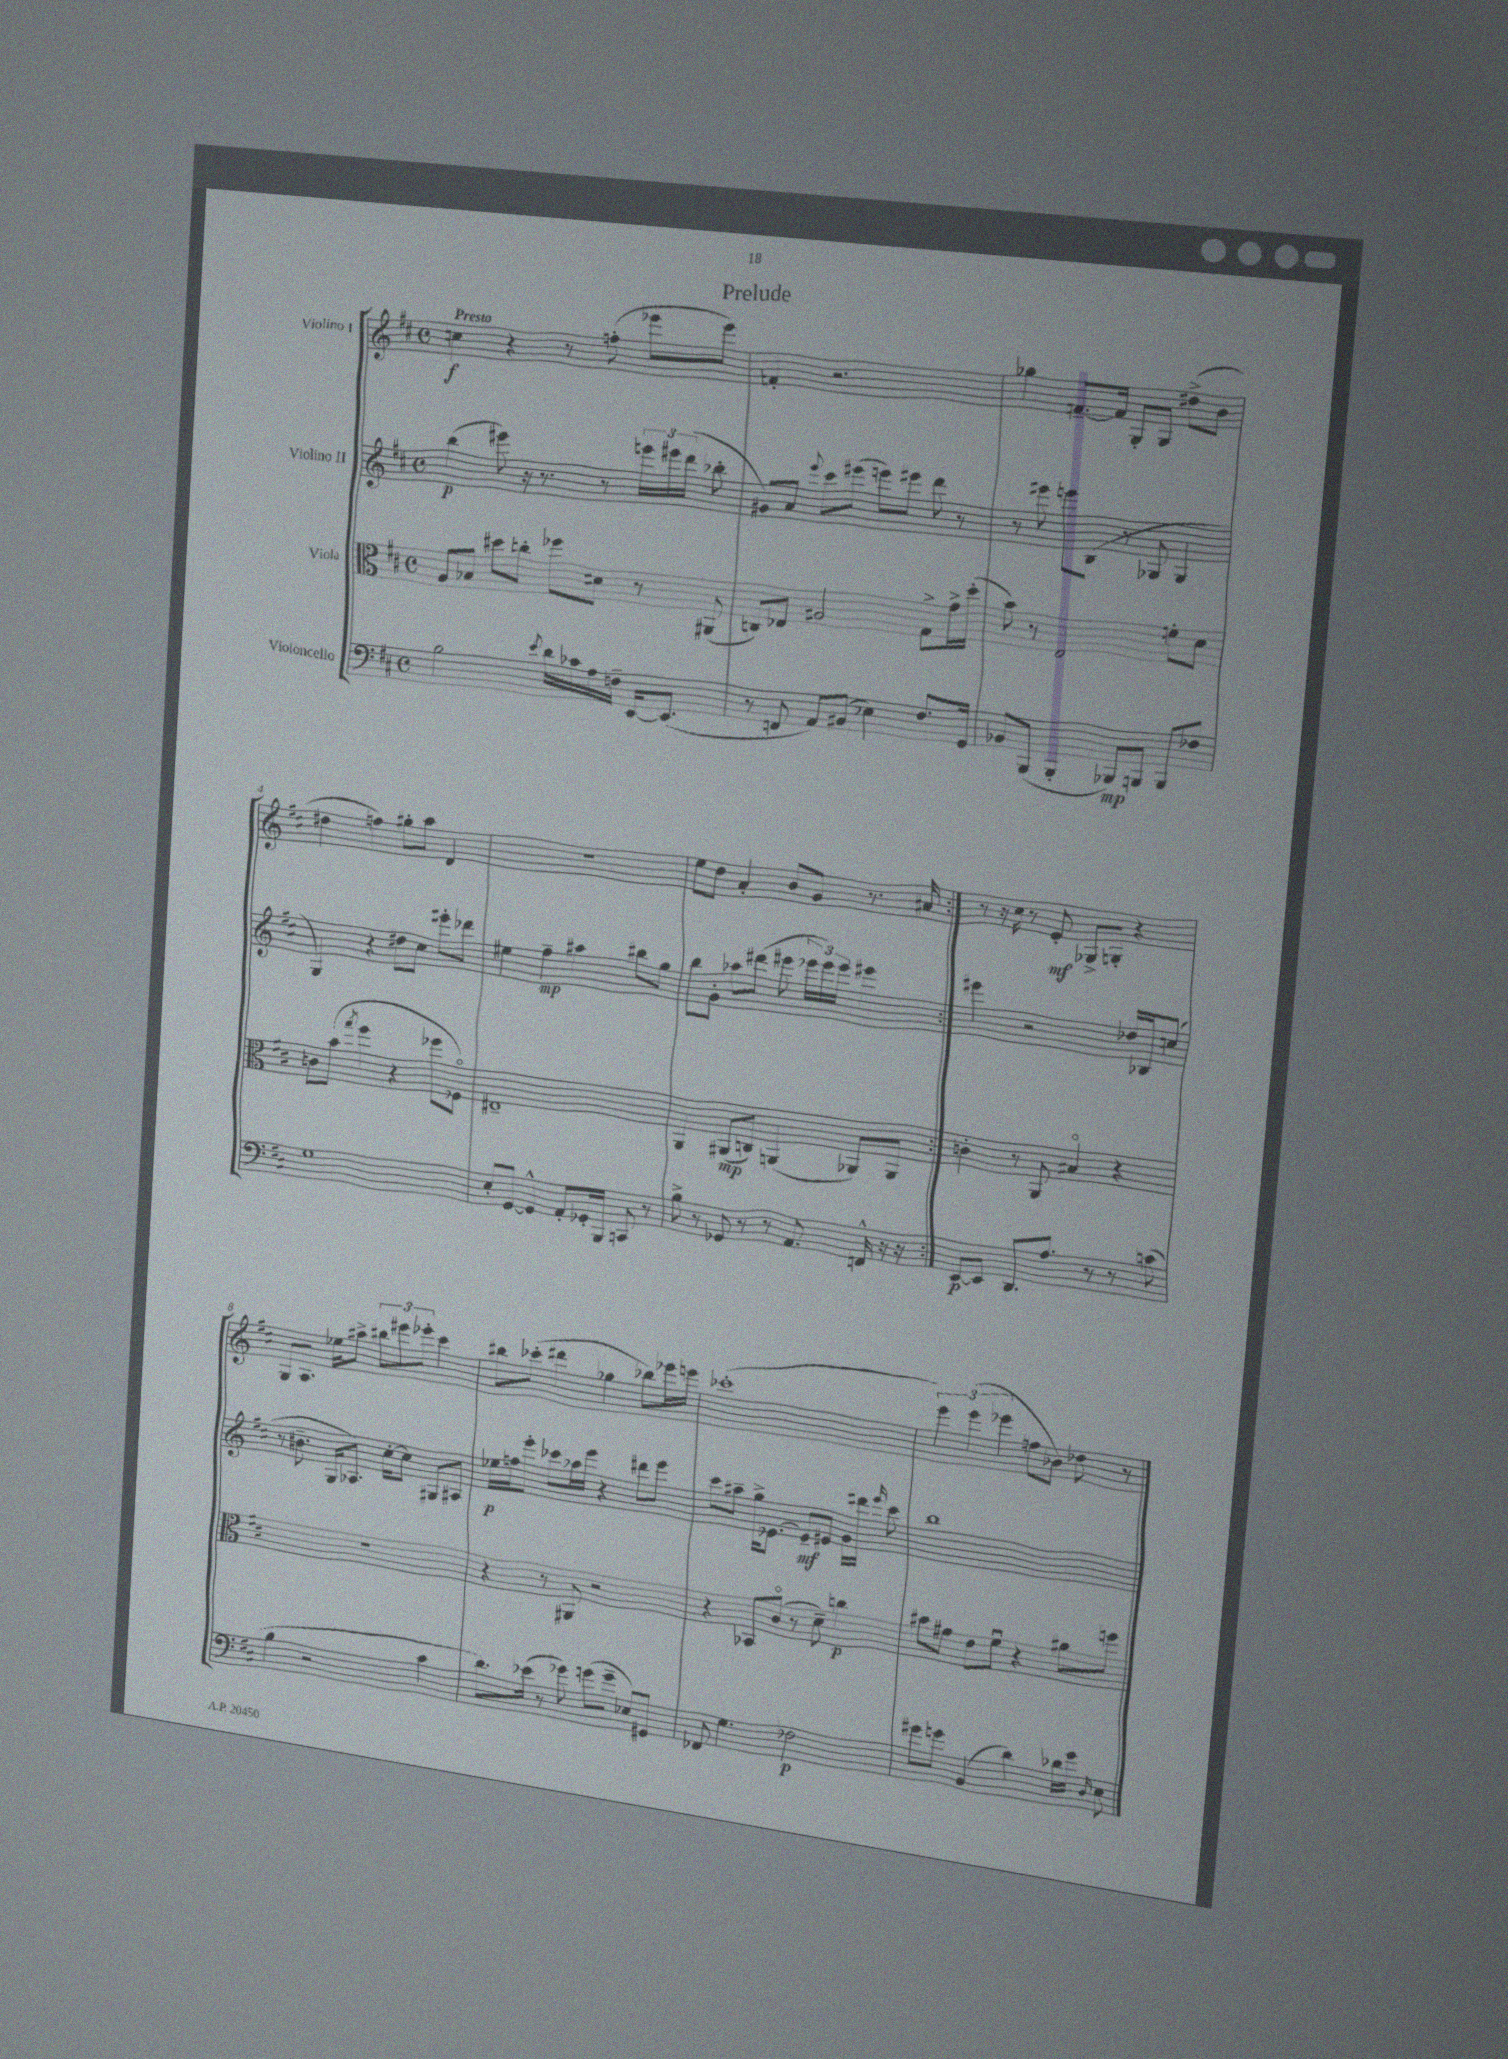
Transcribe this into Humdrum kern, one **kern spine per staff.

**kern	**kern	**kern	**kern
*staff4	*staff3	*staff2	*staff1
*clefF4	*clefC3	*clefG2	*clefG2
*k[f#c#]	*k[f#c#]	*k[f#c#]	*k[f#c#]
*M4/4	*M4/4	*M4/4	*M4/4
*met(c)	*met(c)	*met(c)	*met(c)
2B\	8A/L	(4bb\	4cc\
.	8B-/J	.	.
.	8dd#\L	8eee#\)	4r
.	8cc'\J	16r	.
.	.	8.r	.
8qe/	.	.	.
16d\LL	8ff-\L	.	8r
16c-\	.	.	.
16A\	8d#\J	8r	(8ff'\
16F~\JJ	.	.	.
[16EE/LK	8r	24eee\LL	8eee-\L
.	.	24eee#\	.
(8.EE/]J	.	.	.
.	.	(24ddd\JJ	.
.	(8AA#/	8bb-'\	8eee-\J)
=	=	=	=
8r	8C/L)	8g#/L)	4f'/
8FF/	8E-/J	8a/J	.
.	.	8qqeee/	.
8AA/L)	2A#/	8ccc#\L	2.r
(8BB#/J	.	(8eee#\J	.
4E-\)	.	8eee\L)	.
.	.	8eee#\J	.
8.F#/L	8G^\L	8ddd\	.
.	16g^\L	8r	.
16GG/Jk	(16dd'\JJ	.	.
=	=	=	=
8BB-/L	8b\)	8r	4gg-\
(8BBB/J	8r	8eee#\	.
4BBB'/	2E/	8eee\L	[8.f~/L
.	.	(8B\J	.
.	.	.	16f/]Jk
8BBB-/L)	.	8r	8G'/L
8BBB/J	.	8G-/	8G/J
8BBB/L	8f'\L	4G-/	(8dd#^\L
8F-/J	8d\J	.	8b\J
=	=	=	=
1G	8c\L	4G/)	4dd#\
.	(8b\J	.	.
.	8qgg/	.	.
.	4ff#\	4r	4ff\)
.	4r	8dd#\L	8gg#'\L
.	.	8cc#\J	8aa\J
.	8ff-\L	8eee#'\L	4d/
.	8F-o\J)	8ddd-\J	.
=	=	=	=
8E'/L	1E#~	4ee#\	1r
[8GG/J	.	.	.
4GG^^/]	.	4ff#~\	.
8AA'/L	.	4aa#\	.
16GG-'/L	.	.	.
16BBB/JJ	.	.	.
8CC/	.	8bb#\L	.
8r	.	8gg\J	.
=	=	=	=
8B^\	4AA/	8bb\L	8ee\L
8r	.	8g'\J	8dd\J
8GG-/	(8AA#/L	8aa-\L	4a'/
8r	8C/J)	(8ddd#\J	.
8r	(4AA/	8eee#\	8b/L
8.AA/	.	24eee-\LL	8g/J
.	.	24eee-\)	.
.	.	24eee-\JJ	.
.	8AA-/L)	4eee#\	8.r
16FF^^/	.	.	.
16r	8AA-/J	.	.
16r	.	.	16a#/
=:|!	=:|!	=:|!	=:|!
[8EE/L	4c'\	4eee#\	8r
8EE/]J	.	.	16r
.	.	.	16cc#\
8.DD/L	8r	2r	8r
.	8AA/	.	8e'/
8.A/J	.	.	.
.	4B#o/	.	8G-^/L
8r	.	.	8G'/J
8r	4r	16dd-/LL	4r
.	.	16B-/J	.
(8c\	.	(8cc/J	.
=	=	=	=
4B\	1r	8r	8G/L
.	.	8.b#~\	8.A/J
2r	.	.	.
.	.	16G/LK	16ee-\LK
.	.	8.A-/J)	8aa#^\J
.	.	.	12bb#\L
.	.	[16cc#'\LK	.
.	.	.	12eee#\
.	.	8cc#\]J	.
.	.	.	12eee-'\J
4c#\	.	8G#/L	4ccc#\
.	.	8A#/J	.
=	=	=	=
8.d\L)	4r	16ee-\LL	8bb#\L
.	.	16ff\J	.
.	.	8eee'\J	(8ccc-'\J
(16e-\Jk	.	.	.
8r	8r	8ccc-\L	4ddd#\
8g-\)	8AA#/	16aa-\L	.
.	.	16eee\JJ	.
(8g\L	2r	4r	4gg-\
8g~\J	.	.	.
8E-/L)	.	8ddd#\L	8bb-\L)
8GG#/J	.	8eee\J	16eee-\L
.	.	.	16eee\JJ
=	=	=	=
8FF-/	4r	8ccc#\L	(1ccc-'
4.G\	.	8aa#~\J	.
.	8BB-/L	16gg^\LK	.
.	.	[8.e-\J	.
.	(8c#o/J	.	.
2F-\	8r	8e-~/]L	.
.	8d~\)	8e#/J	.
.	4cc\	16g\LL	.
.	.	16ddd#\JJ	.
.	.	16qqeee/	.
.	.	8ccc#\	.
=	=	=	=
8g#\L	8b#\L	1bb	6eee\)
8g\J	8g#\J	.	.
.	.	.	(6eee\
(4BB/	8e\L	.	.
.	.	.	6eee-\
.	8f#u\J	.	.
4d\)	4r	.	8ff\L
.	.	.	8b-\J)
16d-\LL	8a#\L	.	8dd-\
16g\JJ	.	.	.
16qqD/	.	.	.
8E\	8ff\J	.	8r
==	==	==	==
*-	*-	*-	*-
